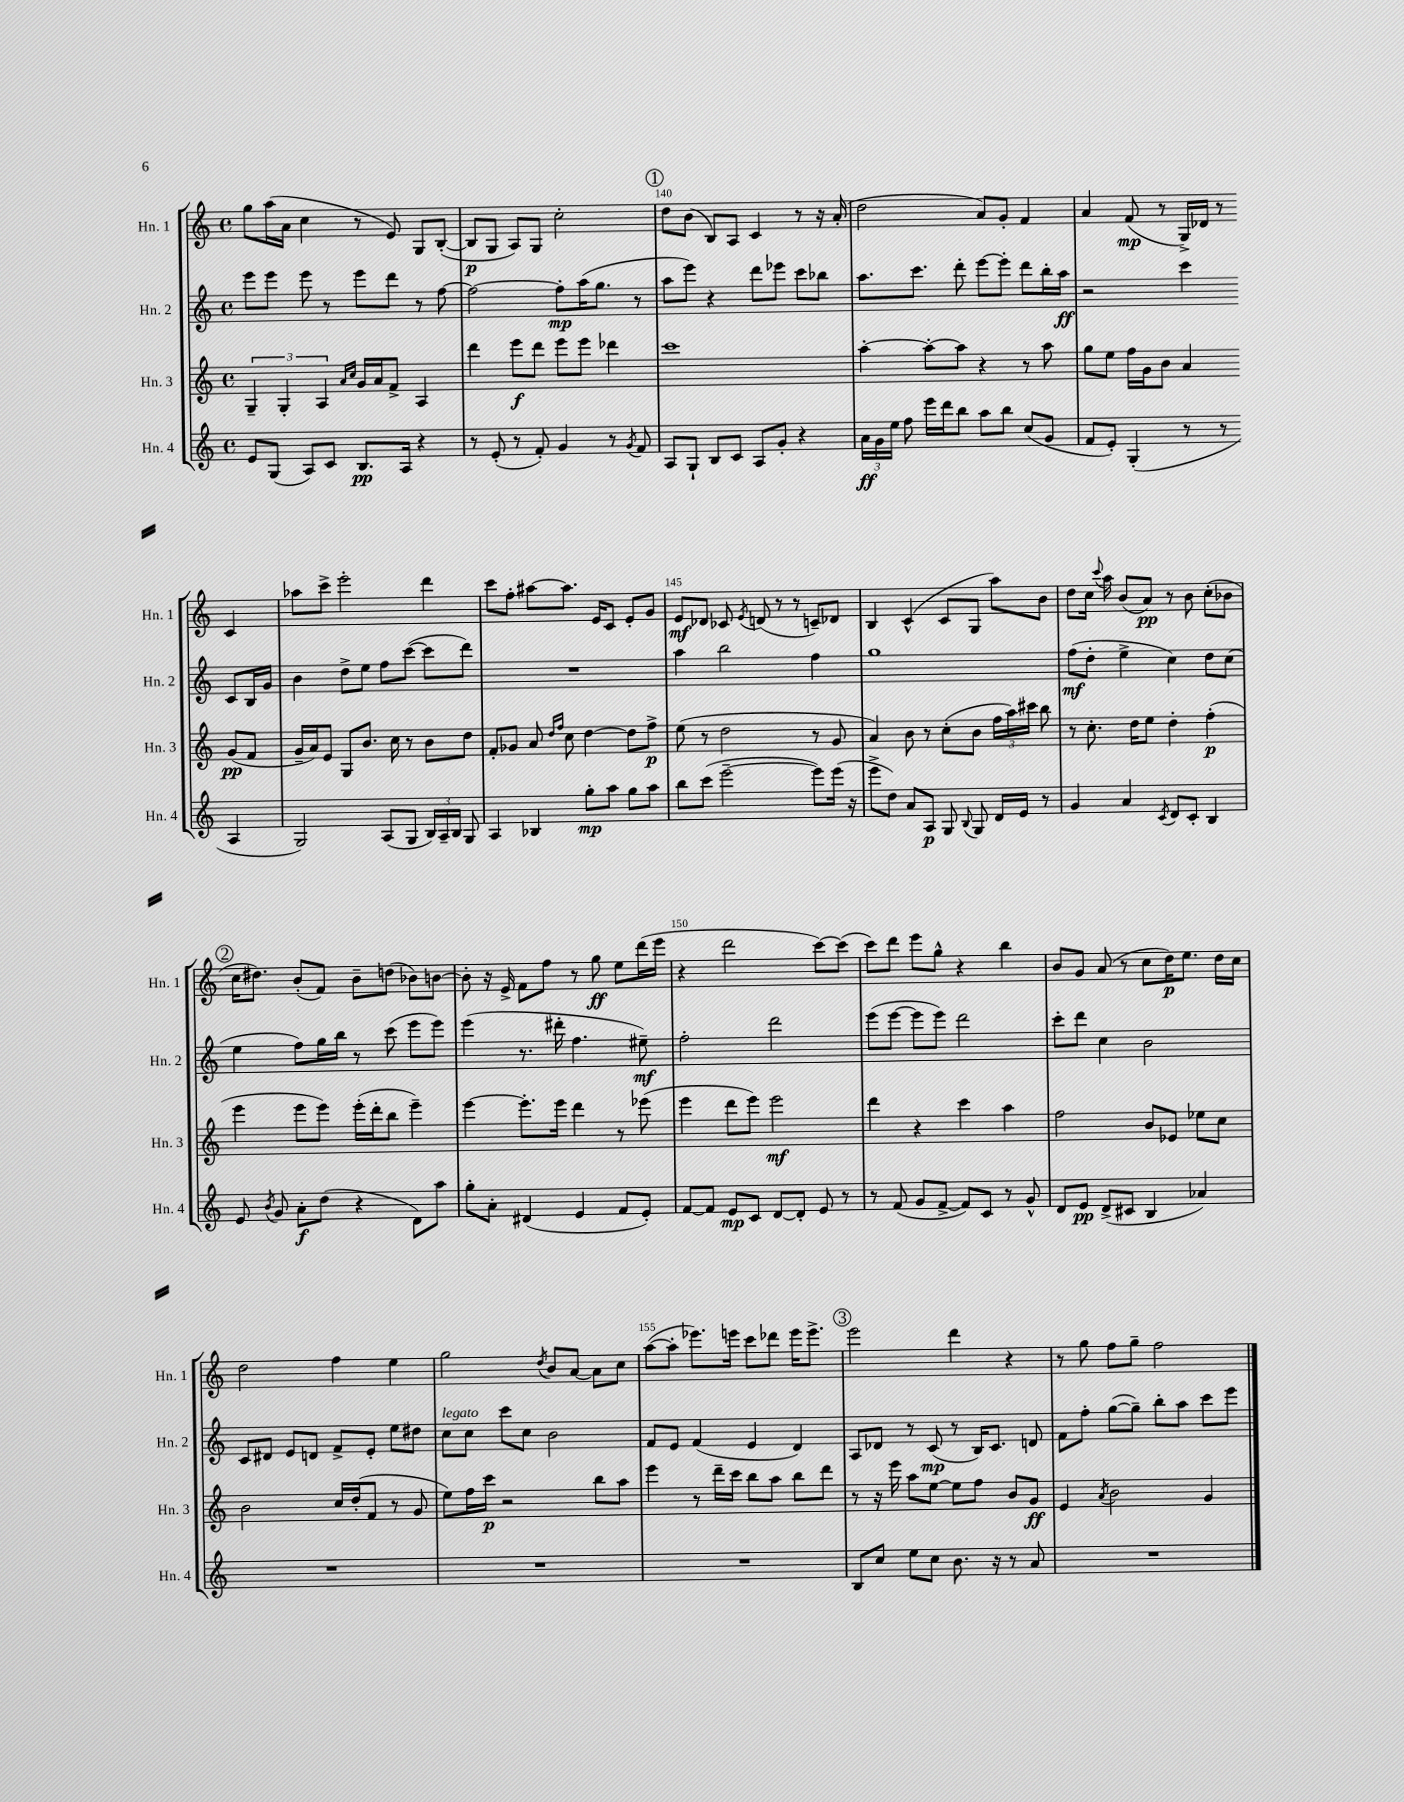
<<
\new StaffGroup <<
\new Staff = "s0" \with { instrumentName = "Hn. 1" shortInstrumentName = "Hn. 1" } {
    \clef treble \key c \major \defaultTimeSignature \time 4/4
    \autoBeamOff g''8[ a''16( a'16] c''4 r8 e'8) g8[ b8]~-.( |
    b8[\p g8] a8[) g8] c''2-. |
    \mark \markup { \circle "1" } d''8[ b'8]( b8[) a8] c'4 r8 r16 a'16-.( |
    d''2 a'8[) g'8]-. f'4 |
    a'4 f'8\mp( r8 g16[->) des'16] r8 c'4 |
    aes''8[ c'''8]-> e'''2-. d'''4 |
    c'''8[ f''8]-. ais''8[~ ais''8.] e'16[ c'8] e'8[-. g'8] |
    e'8[\mf des'8] ces'8 \acciaccatura { e'8 } d'8( r8 r8 c'8[--) des'8] |
    b4 c'4-^( c'8[ g8] a''8[) b'8] |
    d''8[ c''16] \appoggiatura { c'''8 } a''16 b'8[( a'8]\pp) r8 b'8 c''8[-.( bes'8] |
    \mark \markup { \circle "2" } c''16[ dis''8.]) b'8[-.( f'8]) b'8[-- d''8]( bes'8[) b'8]~ |
    b'8-. r16 e'16-> f'8[ f''8] r8 g''8\ff e''8[ d'''16( e'''16] |
    r4 d'''2 c'''8[~) c'''8]( |
    c'''8[) d'''8] e'''8[ g''8]-^ r4 b''4 |
    b'8[ g'8] a'8( r8 c''8[ d''16\p) e''8.] d''16[ c''16] |
    d''2 f''4 e''4 |
    g''2 \acciaccatura { d''8 } b'8[ a'8]~ a'8[ c''8] |
    a''8[~( a''8]-. ees'''8.[) e'''16] c'''8[ des'''8] e'''16[ e'''8.]-> |
    \mark \markup { \circle "3" } e'''2 d'''4 r4 |
    r8 g''8 f''8[ g''8]-- f''2 \bar "|." |
}
\new Staff = "s1" \with { instrumentName = "Hn. 2" shortInstrumentName = "Hn. 2" } {
    \clef treble \key c \major \defaultTimeSignature \time 4/4
    \autoBeamOff e'''8[ e'''8] e'''8 r8 e'''8[ d'''8] r8 f''8~ |
    f''2~ f''8[-.\mp a''16( g''8.] r8 |
    \mark \markup { \circle "1" } a''8[ e'''8]) r4 d'''8[ ees'''8] c'''8[ bes''8] |
    a''8.[ c'''8.] d'''8-. e'''8[~ e'''8]-. d'''8[ b''16-. a''16]\ff |
    r2 c'''4 c'8[ b16 g'16] |
    b'4 d''8[-> e''8] f''8[ c'''8]~( c'''8[ d'''8]) |
    R1 |
    a''4 b''2 f''4 |
    g''1 |
    f''8[\mf( d''8]-. e''4-> c''4) d''8[ c''8]( |
    \mark \markup { \circle "2" } e''4 f''8[) g''16 b''16] r8 c'''8( e'''8[ e'''8]) |
    e'''4( r8. dis'''16-. f''4. eis''8--\mf) |
    f''2-. d'''2 |
    e'''8[( e'''8]~ e'''8[ e'''8]) d'''2 |
    c'''8[-. d'''8] c''4 b'2 |
    c'8[ dis'8] e'8[ d'8] f'8[-> e'8]-. e''8[ dis''8] |
    c''8[^\markup { \italic "legato" } c''8] c'''8[ c''8] b'2 |
    f'8[ e'8] f'4( e'4 d'4) |
    \mark \markup { \circle "3" } a8[ des'8] r8 c'8\mp( r8 b16[) c'8.] d'8 |
    f'8[ f''8]-. g''8[~( g''8]--) b''8[-. a''8] c'''8[ e'''8] \bar "|." |
}
\new Staff = "s2" \with { instrumentName = "Hn. 3" shortInstrumentName = "Hn. 3" } {
    \clef treble \key c \major \defaultTimeSignature \time 4/4
    \autoBeamOff \tuplet 3/2 { g4-- g4-. a4 } \grace { a'16[ c''16] } g'16[ a'16 f'8]-> a4 |
    d'''4 e'''8[\f d'''8] e'''8[ e'''8] des'''4 |
    \mark \markup { \circle "1" } c'''1 |
    a''4~-. a''8[~-. a''8] r4 r8 a''8 |
    g''8[ e''8] f''16[ g'16 b'8] a'4 g'8[\pp( f'8] |
    g'16[-- a'16) e'8] g8[ b'8.] c''16 r8 b'8[ d''8] |
    f'8[-. ges'8] a'8 \grace { d''16[ f''16] } c''8 d''4~ d''8[ f''8]->\p |
    e''8( r8 d''2 r8 g'8 |
    a'4) b'8 r8 c''8[-.( b'8] \tuplet 3/2 { f''16[ a''16) cis'''16] } b''8 |
    r8 c''8.-. d''16[ e''8] d''4-. f''4-.\p( |
    \mark \markup { \circle "2" } e'''4 e'''8[ e'''8]) e'''16[-.( d'''16-. b''8] e'''4--) |
    e'''4~ e'''8.[-. e'''16] d'''4 r8 ees'''8( |
    e'''4 d'''8[ e'''8]) e'''2\mf |
    d'''4 r4 c'''4 a''4 |
    f''2 b'8[ ees'8] ees''8[ c''8] |
    b'2 c''16[ d''16-.( f'8] r8 g'8 |
    e''8[) f''16 c'''16]\p r2 b''8[ a''8] |
    e'''4 r8 d'''16[-- c'''16] b''8[ a''8] b''8[ d'''8] |
    \mark \markup { \circle "3" } r8 r16 e'''16 a''8[ e''8]~ e''8[ f''8] b'8[ g'8]\ff |
    e'4 \acciaccatura { a'8 } b'2 g'4 \bar "|." |
}
\new Staff = "s3" \with { instrumentName = "Hn. 4" shortInstrumentName = "Hn. 4" } {
    \clef treble \key c \major \defaultTimeSignature \time 4/4
    \autoBeamOff e'8[ g8]( a8[) c'8] b8.[\pp a16] r4 |
    r8 e'8-.( r8 f'8-.) g'4 r8 \acciaccatura { g'8 } f'8 |
    \mark \markup { \circle "1" } a8[ g8]-! b8[ c'8] a8[ g'8]-. r4 |
    \tuplet 3/2 { a'16[\ff g'16 e''16] } f''8 e'''16[ d'''16 b''8] a''8[ b''8] c''8[( g'8] |
    f'8[ e'8]-.) g4-.( r8 r8 a4 |
    g2) a8[( g8] \tuplet 3/2 { b16[) a16-- b16] } g8 |
    a4 bes4 g''8[-.\mp a''8] g''8[ a''8] |
    b''8[ c'''8]( e'''2~-- e'''8[) e'''16]( r16 |
    e'''8[-> d''8]) a'8[ a8]\p g8 \appoggiatura { b8 } g8 d'16[ e'16] r8 |
    g'4 a'4 \acciaccatura { c'8 } d'8[ c'8]-. b4 |
    \mark \markup { \circle "2" } e'8 \acciaccatura { b'8 } g'8 a'8[-.\f d''8]( r4 d'8[) a''8] |
    g''8[-. a'8]-. dis'4( e'4 f'8[ e'8]-.) |
    f'8[~ f'8] e'8[\mp c'8] d'8[~ d'8]-. e'8 r8 |
    r8 f'8( g'8[ f'8]~-> f'8[) c'8] r8 g'8-^ |
    d'8[ e'8]\pp d'8[->( cis'8] b4 aes'4) |
    R1 |
    R1 |
    R1 |
    \mark \markup { \circle "3" } b8[ c''8] e''8[ c''8] b'8. r16 r8 a'8 |
    R1 \bar "|." |
}
>>
>>
\layout { \context { \Score currentBarNumber = #138 \override BarNumber.break-visibility = ##(#f #t #t) barNumberVisibility = #(every-nth-bar-number-visible 5) } }
